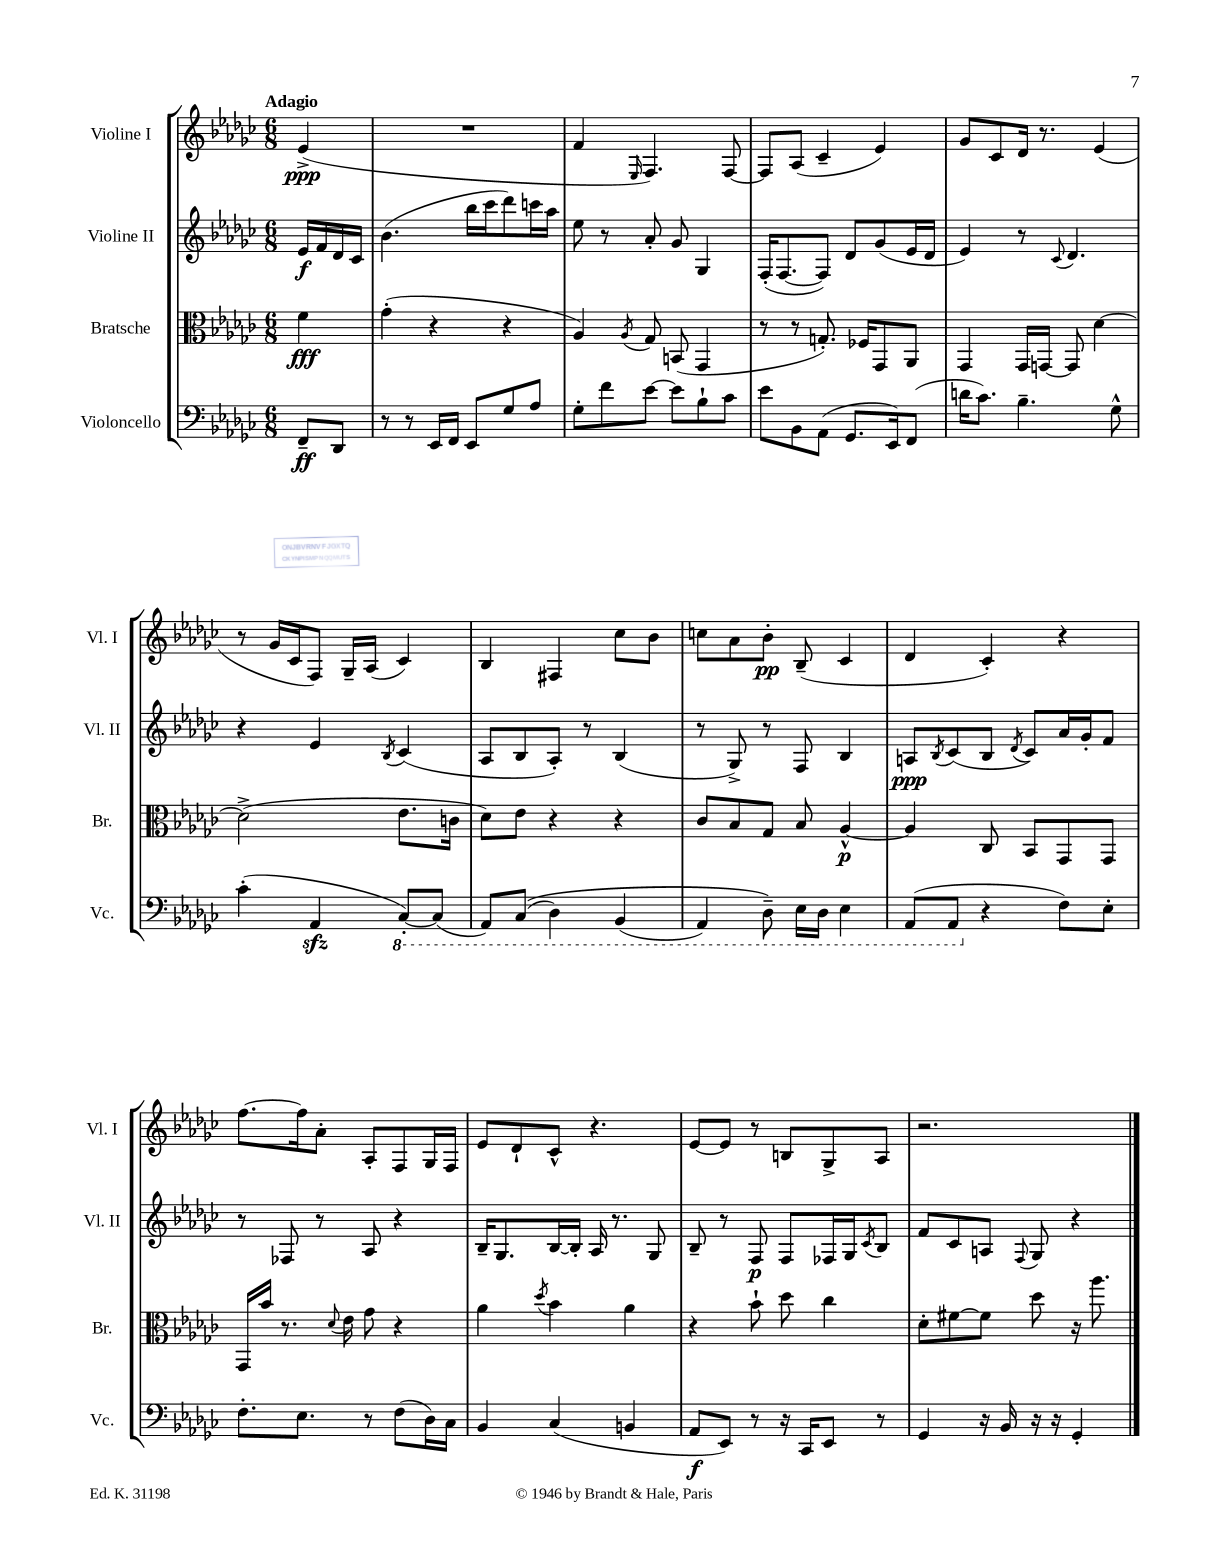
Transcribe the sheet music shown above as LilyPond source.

<<
\new StaffGroup <<
\new Staff = "s0" \with { instrumentName = "Violine I" shortInstrumentName = "Vl. I" } {
    \clef treble \key ges \major \numericTimeSignature \time 6/8 \partial 4 \tempo "Adagio"
    ees'4->\ppp( |
    R2. |
    f'4 \grace { ees16 } f4.) f8~ |
    f8 aes8( ces'4-- ees'4) |
    ges'8 ces'8 des'16 r8. ees'4( |
    r8 ges'16 ces'16 f8) ges16-- aes16( ces'4) |
    bes4 fis4 ces''8 bes'8 |
    c''8 aes'8 bes'8-.\pp bes8--( ces'4 |
    des'4 ces'4-.) r4 |
    f''8.~ f''16 aes'8-. aes8-. f8 ges16 f16 |
    ees'8 des'8-! ces'8-^ r4. |
    ees'8~ ees'8 r8 b8 ges8-> aes8 |
    r2. \bar "|." |
}
\new Staff = "s1" \with { instrumentName = "Violine II" shortInstrumentName = "Vl. II" } {
    \clef treble \key ges \major \numericTimeSignature \time 6/8 \partial 4
    ees'16\f f'16 des'16 ces'16 |
    bes'4.( bes''16 ces'''16 des'''8) c'''16 aes''16 |
    ees''8 r8 aes'8-. ges'8 ges4 |
    f16-.( f8.~ f8) des'8 ges'8( ees'16 des'16 |
    ees'4) r8 \appoggiatura { ces'8 } des'4. |
    r4 ees'4 \acciaccatura { bes8 } ces'4( |
    aes8 bes8 aes8-.) r8 bes4( |
    r8 ges8->) r8 f8 bes4 |
    a8\ppp \acciaccatura { bes8 } ces'8( bes8 \acciaccatura { des'8 } ces'8) aes'16 ges'16-. f'8 |
    r8 fes8 r8 aes8 r4 |
    bes16-- ges8. bes16~ bes16-. aes16 r8. ges8 |
    bes8-- r8 f8\p f8 fes16 ges16 \acciaccatura { ces'8 } bes8 |
    f'8 ces'8 a8 \appoggiatura { f8 } ges8 r4 \bar "|." |
}
\new Staff = "s2" \with { instrumentName = "Bratsche" shortInstrumentName = "Br." } {
    \clef alto \key ges \major \numericTimeSignature \time 6/8 \partial 4
    f'4\fff |
    ges'4-.( r4 r4 |
    aes4) \acciaccatura { aes8 } ges8 b,8( ges,4 |
    r8 r8 g8.-.) fes16 ges,8 aes,8 |
    ges,4 ges,16 g,16~ g,8 des'4~ |
    des'2->( ees'8. c'16 |
    des'8) ees'8 r4 r4 |
    ces'8 bes8 ges8 bes8 aes4~-^\p |
    aes4 ces8 bes,8 ges,8 ges,8 |
    ges,16 bes'16 r8. \appoggiatura { des'8 } ees'16 ges'8 r4 |
    aes'4 \acciaccatura { des''8 } bes'4 aes'4 |
    r4 bes'8-! des''8 ces''4 |
    des'8-. fis'8~ fis'8 des''8 r16 aes''8. \bar "|." |
}
\new Staff = "s3" \with { instrumentName = "Violoncello" shortInstrumentName = "Vc." } {
    \clef bass \key ges \major \numericTimeSignature \time 6/8 \partial 4
    f,8--\ff des,8 |
    r8 r8 ees,16 f,16 ees,8 ges8 aes8 |
    ges8-. f'8 ees'8~ ees'8 bes8-! ces'8 |
    ees'8 bes,8 aes,8( ges,8. ees,16) f,8( |
    d'16 ces'8.) bes4.-- ges8-^ |
    ces'4-.( aes,4\sfz \ottava #-1 ces,8~-.) ces,8( |
    aes,,8) ces,8(\( des,4) bes,,4( |
    aes,,4) des,8--\) ees,16 des,16 ees,4 |
    aes,,8( aes,,8 \ottava #0 r4 f8) ees8-. |
    f8.-. ees8. r8 f8( des16) ces16 |
    bes,4 ces4( b,4 |
    aes,8\f ees,8) r8 r16 ces,16 ees,8 r8 |
    ges,4 r16 bes,16 r16 r16 ges,4-. \bar "|." |
}
>>
>>
\layout { \context { \Score \remove "Bar_number_engraver" } }
